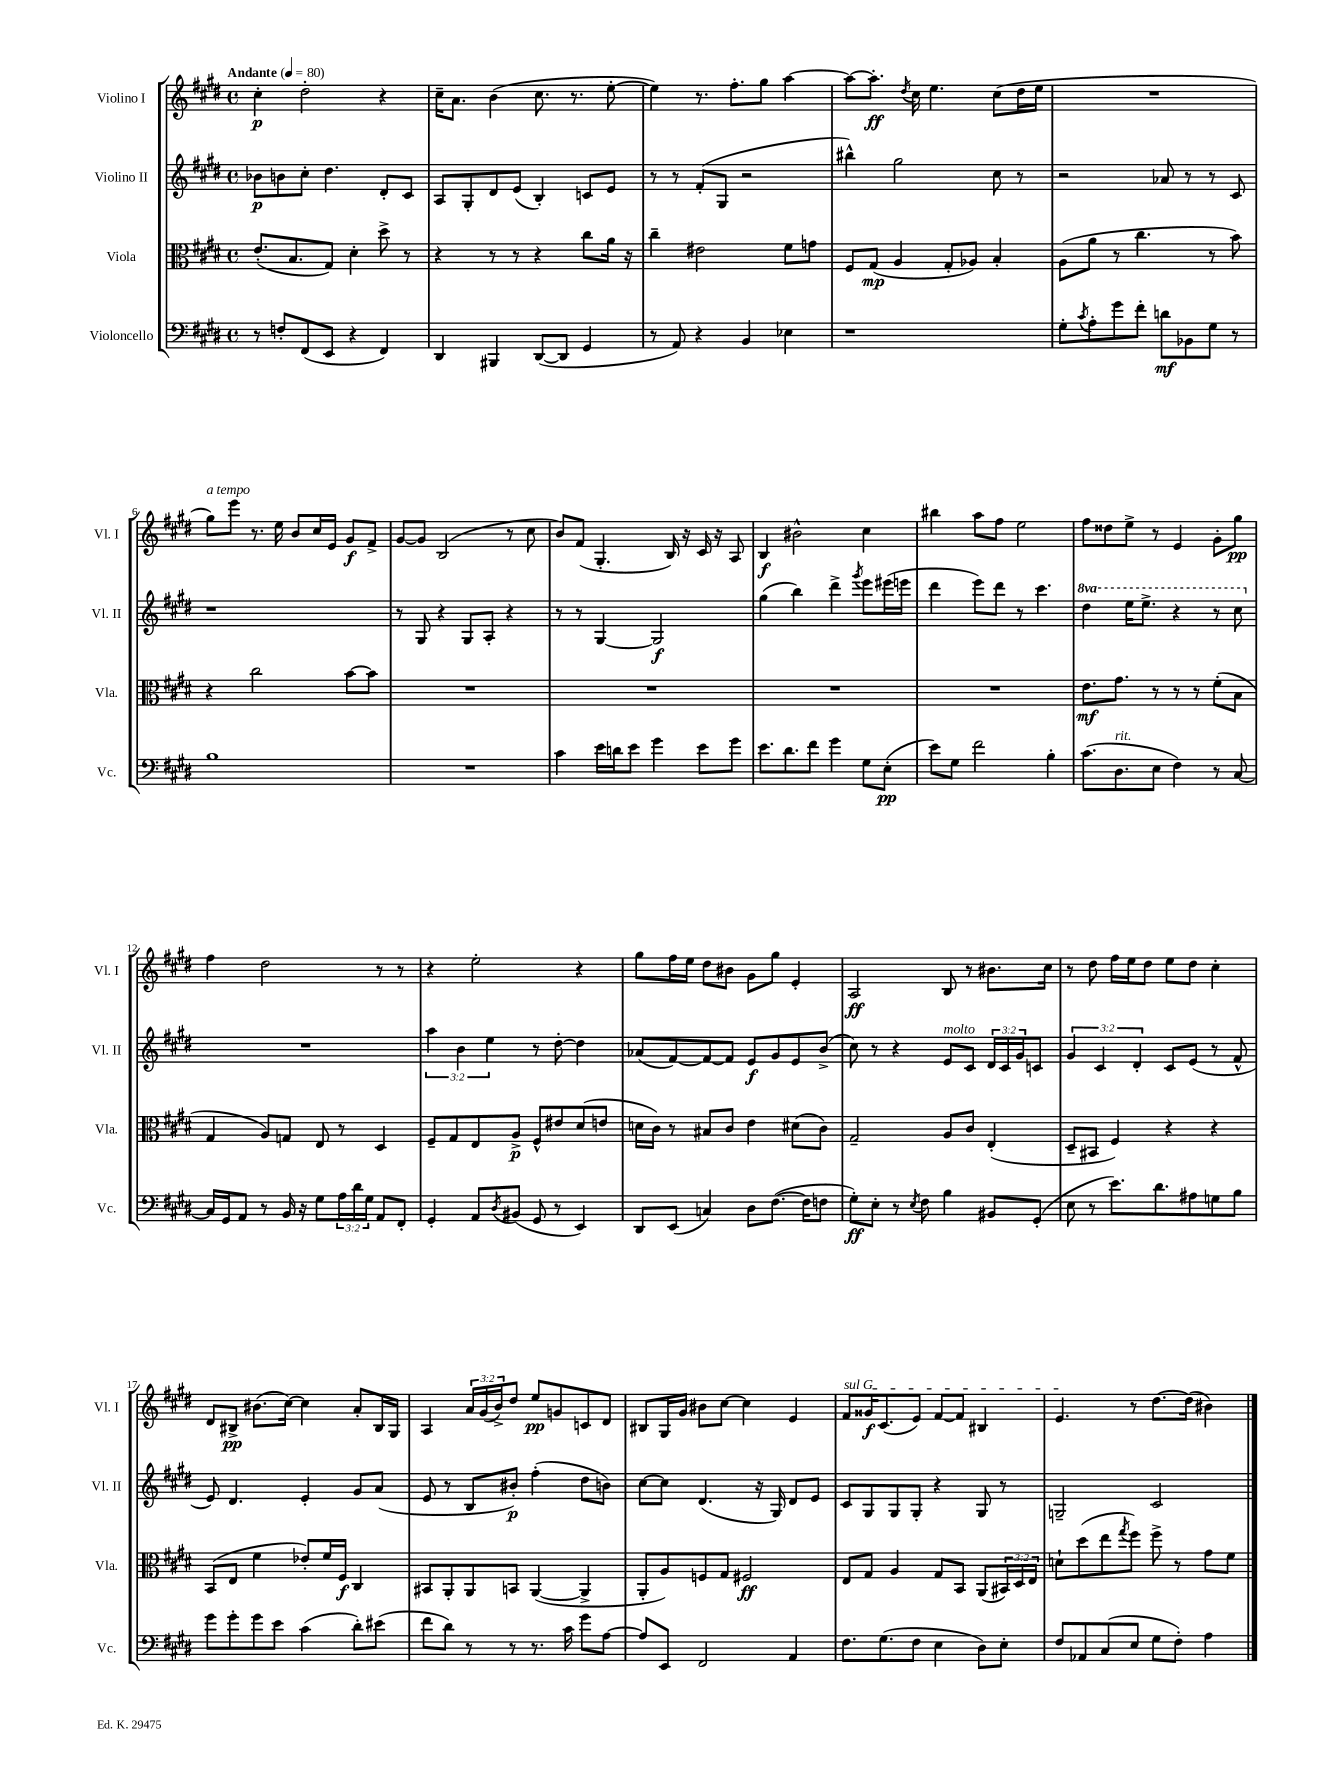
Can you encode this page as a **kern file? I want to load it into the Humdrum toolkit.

**kern	**kern	**kern	**kern
*staff4	*staff3	*staff2	*staff1
*clefF4	*clefC3	*clefG2	*clefG2
*k[f#c#g#d#]	*k[f#c#g#d#]	*k[f#c#g#d#]	*k[f#c#g#d#]
*M4/4	*M4/4	*M4/4	*M4/4
*met(c)	*met(c)	*met(c)	*met(c)
*MM80	*MM80	*MM80	*MM80
8r	(8.e'/L	8b-\L	4cc#'\
8F'/L	.	8b\	.
.	8.B/	.	.
(8FF#/	.	8cc#'\J	2dd#'\
8EE/J	8G#/J)	4.dd#\	.
4r	4d#'\	.	.
4FF#/)	8dd#^\	8d#'/L	4r
.	8r	8c#/J	.
=	=	=	=
4DD#/	4r	8A/L	16cc#~\LK
.	.	.	8.a\J
.	.	8G#'/	.
4BBB#/	8r	8d#/	(4b\
.	8r	(8e/J	.
([8DD#/L	4r	4B'/)	8.cc#\
8DD#/]J	.	.	.
.	.	.	8.r
4GG#/	8cc#\L	8c/L	.
.	16a\Jk	8e/J	[8ee'\
.	16r	.	.
=	=	=	=
8r	4cc#~\	8r	4ee\])
8AA/)	.	8r	.
4r	2e#\	(8f#'/L	8.r
.	.	8G#/J	.
.	.	.	8.ff#'\L
4BB/	.	2r	.
.	.	.	8gg#\J
4E-\	8f#\L	.	[4aa\
.	8g\J	.	.
=	=	=	=
1r	8F#/L	4bb#^^\)	8aa\_L
.	(8G#/J	.	8.aa'\]J
.	4A/	2gg#\	.
.	.	.	8qdd#/
.	.	.	16cc#\
.	.	.	4.ee\
.	8G#'/L	.	.
.	8A-/J)	.	.
.	4B'/	8cc#\	(8cc#\L
.	.	8r	16dd#\L
.	.	.	16ee\JJ
=	=	=	=
8G#'\L	(8A\L	2r	1r
8qc#/	.	.	.
8A'\	8a\J	.	.
8g#\	8r	.	.
8f#'\J	4.cc#\	.	.
8d\L	.	8a-/	.
8BB-\	.	8r	.
8G#\J	8r	8r	.
8r	8b\)	8c#/	.
=	=	=	=
1B	4r	1r	8gg#\L)
.	.	.	8eee\J
.	2cc#\	.	8.r
.	.	.	16ee\
.	.	.	8b/L
.	.	.	16cc#/L
.	.	.	16e/JJ
.	[8b\L	.	8g#/L
.	8b\]J	.	8f#^/J
=	=	=	=
1r	1r	8r	[8g#/L
.	.	8G#/	8g#/]J
.	.	4r	(2B/
.	.	8G#/L	.
.	.	8A'/J	.
.	.	4r	8r
.	.	.	8cc#\
=	=	=	=
4c#\	1r	8r	8b/L)
.	.	8r	(8f#/J
16e\LL	.	[4G#/	4.G#'/
16d\J	.	.	.
8e\J	.	.	.
4g#\	.	2G#/]	.
.	.	.	16B/)
.	.	.	16r
8e\L	.	.	16c#/
.	.	.	16r
8g#\J	.	.	8A/
=	=	=	=
8.e\L	1r	(4gg#\	4B/
8.d#\	.	.	.
.	.	4bb\)	2b#^^\
8f#\J	.	.	.
4g#\	.	4ddd#^\	.
.	.	8qggg#/	.
8G#\L	.	8eee\L	4cc#\
(8E'\J	.	(16eee#\L	.
.	.	16eee\JJ	.
=	=	=	=
8e\L)	1r	4ddd#\	4bb#\
8G#\J	.	.	.
2f#\	.	8eee\L)	8aa\L
.	.	8ddd#\J	8ff#\J
.	.	8r	2ee\
.	.	4.ccc#\	.
4B'\	.	.	.
=	=	=	=
(8.c#\L	8.e\L	4ddd#\	8ff#\L
.	.	.	8dd##\
8.D#\	8.g#\J	.	.
.	.	16eee\LK	8ee^\J
.	.	8.eee^\J	.
8E\J	8r	.	8r
4F#\)	8r	4r	4e/
.	8r	.	.
8r	(8f#'\L	8r	8g#'\L
[8C#/	8B\J	8ccc#\	8gg#\J
=	=	=	=
16C#/]LL	4G#/	1r	4ff#\
16GG#/J	.	.	.
8AA/J	.	.	.
8r	8A/L)	.	2dd#\
16BB/	8G/J	.	.
16r	.	.	.
8G#\L	8E/	.	.
24A\L	8r	.	.
24d#\	.	.	.
24G#\JJ	.	.	.
8AA/L	4D#/	.	8r
8FF#'/J	.	.	8r
=	=	=	=
4GG#'/	8F#~/L	6aa\	4r
.	8G#/	.	.
.	.	6b\	.
8AA/L	8E/	.	2ee'\
.	.	6ee\	.
8qD#/	.	.	.
(8BB#/J	8A^/J	.	.
8GG#/	8F#^^/L	8r	.
8r	8e#/	[8dd#'\	.
4EE/)	(8d#/	4dd#\]	4r
.	8e/J	.	.
=	=	=	=
8DD#/L	16d\LL	(8a-/L	8gg#\L
.	16c#\JJ)	.	.
(8EE/J	8r	[8f#/)	16ff#\L
.	.	.	16ee\JJ
4C/)	8B#/L	8f#/_	8dd#\L
.	8c#/J	8f#/]J	8b#\J
8D#\L	4e\	8e/L	8g#\L
([8.F#\J	.	8g#/	8gg#\J
.	(8d#\L	8e/	4e'/
16F#\]LK	.	.	.
8F\J	8c#\J)	(8b^/J	.
=	=	=	=
8G#'\L)	2G#~/	8cc#\)	2A/
8E'\J	.	8r	.
8r	.	4r	.
8qE/	.	.	.
8F#\	.	.	.
4B\	8A/L	8e/L	8B/
.	8c#/J	8c#/J	8r
8BB#/L	(4E'/	24d#/LL	8.b#\L
.	.	24c#/	.
.	.	24g#/J	.
(8GG#'/J	.	8c/J	.
.	.	.	16cc#\Jk
=	=	=	=
8E\	8D#~/L	6g#/	8r
8r	8BB#/J	.	8dd#\
.	.	6c#/	.
8.e\L)	4F#/)	.	16ff#\LL
.	.	.	16ee\J
.	.	6d#'/	.
.	.	.	8dd#\J
8.d#\	.	.	.
.	4r	8c#/L	8ee\L
8A#\	.	(8e/J	8dd#\J
8G\	4r	8r	4cc#'\
8B\J	.	8f#^^/	.
=	=	=	=
8g#\L	(8BB/L	8e/)	8d#/L
8g#'\	8E/J	4.d#/	8B#^/J
8g#\	4f#\	.	(8.b#\L
8e\J	.	.	.
.	.	.	[16cc#\Jk)
(4c#\	8e-'/L)	4e'/	4cc#\]
.	16f#/L	.	.
.	16F#/JJ	.	.
8d#'\L)	4C#/	8g#/L	8a'/L
(8e#\J	.	(8a/J	16B#/L
.	.	.	16G#/JJ
=	=	=	=
8f#\L	8BB#/L	8e/	4A/
8d#\J)	8AA'/	8r	.
8r	8AA/	8B/L	24a/LL
.	.	.	(24g#/
.	.	.	24b^/J)
8r	8BB/J	8b#'/J)	8dd#/J
8.r	([4AA/	(4ff#'\	8ee/L
.	.	.	8g/
16c#\	.	.	.
8g#\L	4AA^/]	8dd#\L	8c/
[8A\J	.	8b\J)	8d#/J
=	=	=	=
8A/]L	8AA'/L	[8cc#\L	8B#/L
8EE/J	8A/)	8cc#\]J	16G#/L
.	.	.	16g#/JJ
2FF#/	8F/	(4.d#/	8b#\L
.	8G#/J	.	[8cc#\J
.	2F#/	.	4cc#\]
.	.	16r	.
.	.	16G#/)	.
4AA/	.	8d#/L	4e/
.	.	8e/J	.
=	=	=	=
8.F#\L	8E/L	8c#/L	8f#/L
.	8G#/J	8G#/	16g##/K
(8.G#\	.	.	(8.c#/
.	4A/	8G#/	.
8F#\J	.	8G#'/J	8e/J)
4E\	8G#/L	4r	[8f#/L
.	8BB/J	.	8f#/]J
8D#\L)	(8AA/L	8G#/	4B#/
8E'\J	24BB#/L)	8r	.
.	24D#/	.	.
.	24E/JJ	.	.
=	=	=	=
8F#/L	8d`\L	2G~/	4.e/
8AA-/	(8dd#\	.	.
(8C#/	8ee\	.	.
.	8qgg#/	.	.
8E/J	8ff#\J)	.	8r
8G#\L	8ff#^\	2c#/	[8.dd#\L
8F#'\J)	8r	.	.
.	.	.	(16dd#\]Jk
4A\	8g#\L	.	4b#\)
.	8f#\J	.	.
==	==	==	==
*-	*-	*-	*-
